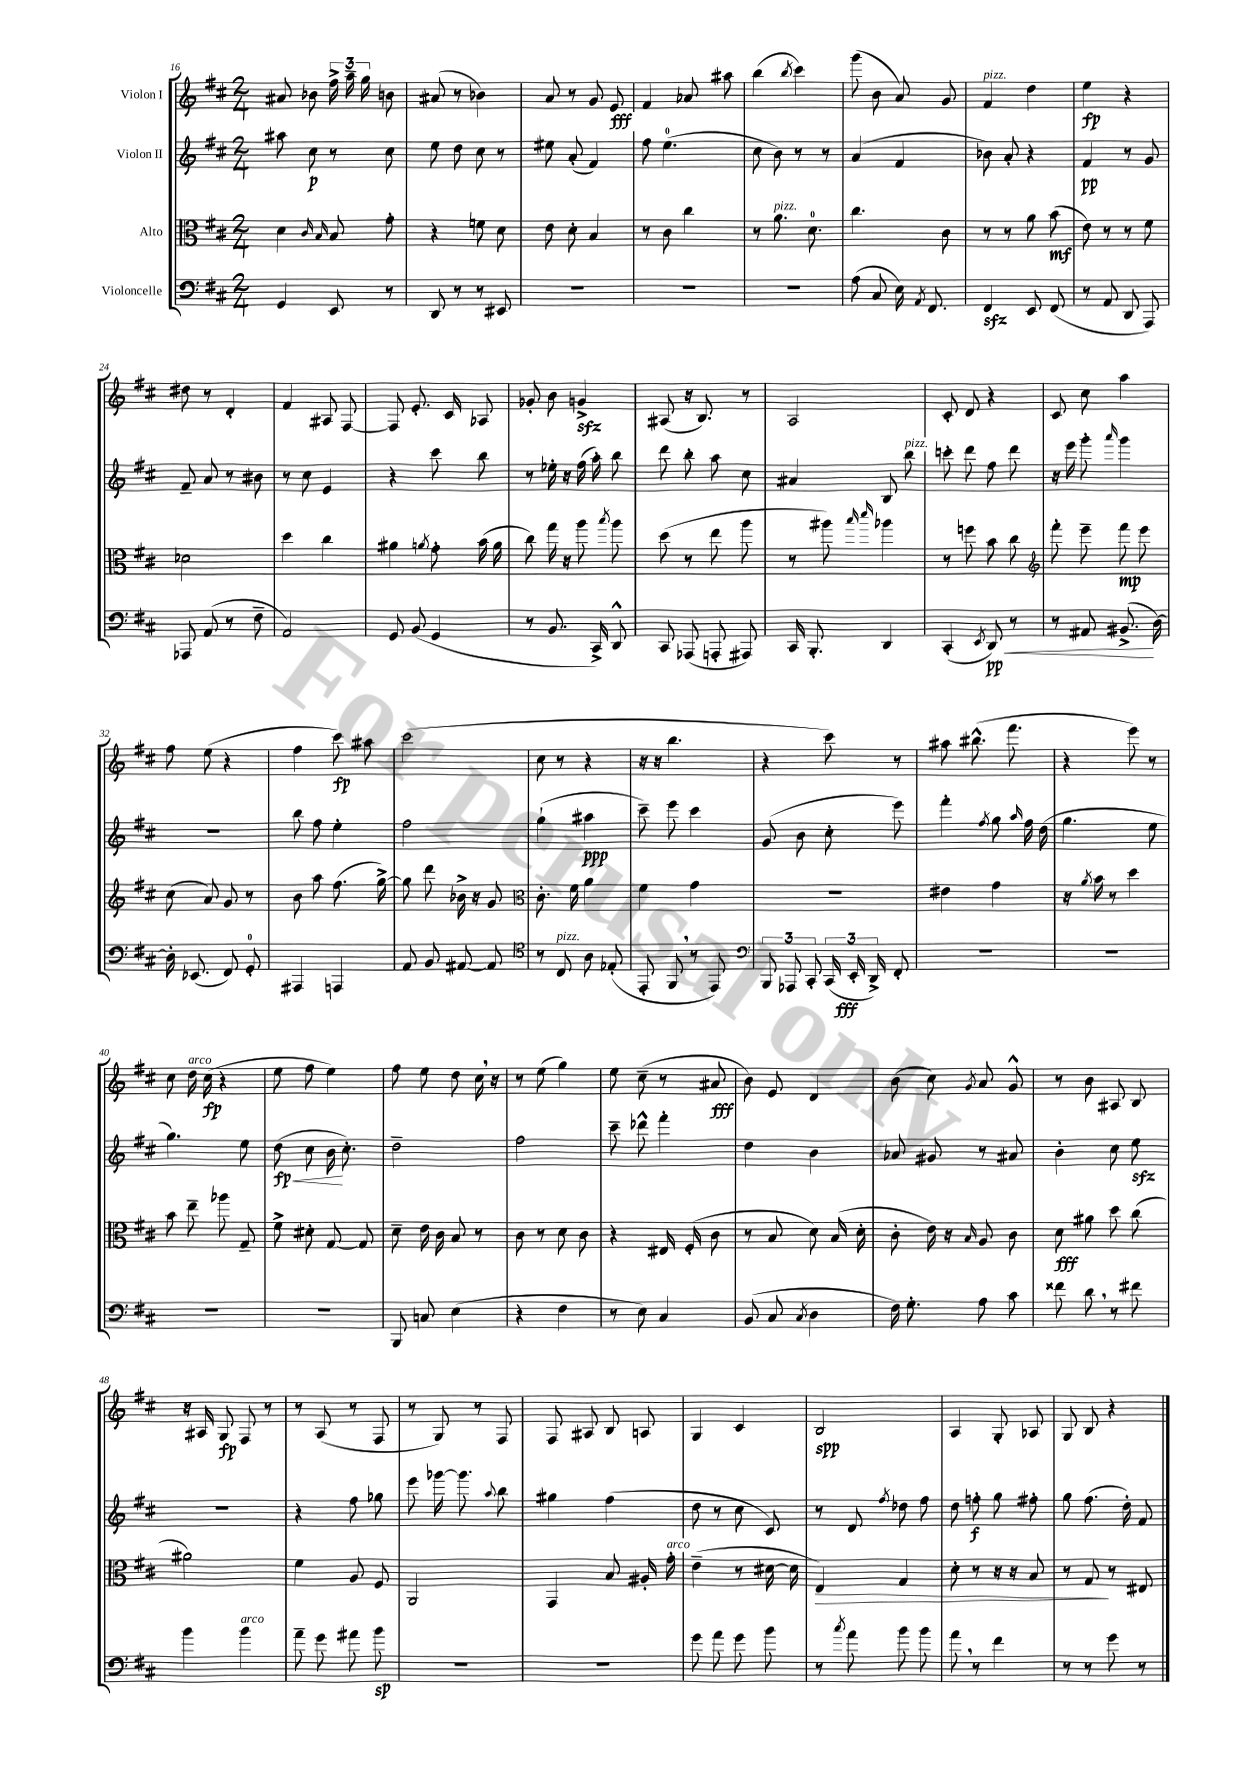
<<
\new StaffGroup <<
\new Staff = "s0" \with { instrumentName = "Violon I" } {
    \clef treble \key d \major \numericTimeSignature \time 2/4
    \autoBeamOff ais'8 bes'8 \tuplet 3/2 { fis''16-> a''16-- g''16 } b'8 |
    ais'8( r8 bes'4) |
    a'8 r8 g'8 e'8\fff |
    fis'4 aes'8 ais''8 |
    b''4( \acciaccatura { b''8 } cis'''4) |
    g'''8( b'8 a'8) g'8 |
    fis'4^\markup { \italic "pizz." } d''4 |
    e''4\fp r4 |
    dis''8 r8 d'4-. |
    fis'4 ais8 fis8~ |
    fis8 e'8.-. cis'16 aes8 |
    ges'8-. b'8 g'4->\sfz |
    ais8( r16 b8.) r8 |
    a2 |
    cis'8-. d'8 r4 |
    cis'8 cis''8 a''4 |
    fis''8 e''8( r4 |
    fis''4 cis'''8\fp) ais''8 |
    cis'''2( |
    cis''8 r8 r4 |
    r16 r16 b''4. |
    r4 cis'''8) r8 |
    ais''8 bis''8.-^( fis'''8. |
    r4 e'''8) r8 |
    cis''8 d''16^\markup { \italic "arco" } cis''16\fp( r4 |
    e''8 fis''8 e''4) |
    fis''8 e''8 d''8 cis''16 \breathe r16 |
    r8 e''8( g''4) |
    e''8 cis''8--( r8 ais'8\fff |
    b'8) e'8 d'4 |
    b'8( cis''8) \acciaccatura { g'8 } a'8 g'8-^ |
    r8 b'8 ais8 b8 |
    r16 ais16 g8\fp fis8 r8 |
    r8 a8( r8 fis8 |
    r8 g8) r8 fis8 |
    fis8 ais8 b8 a8 |
    g4 cis'4 |
    b2\spp |
    a4 g8-. aes8 |
    g8 b8 r4 \bar "|." |
}
\new Staff = "s1" \with { instrumentName = "Violon II" } {
    \clef treble \key d \major \numericTimeSignature \time 2/4
    \autoBeamOff ais''8 cis''8\p r8 cis''8 |
    e''8 d''8 cis''8 r8 |
    eis''8 a'8-.( fis'4) |
    fis''8 e''4.-0( |
    cis''8 b'8) r8 r8 |
    a'4( fis'4 |
    bes'8) a'8-. r4 |
    fis'4\pp r8 g'8 |
    fis'8-- a'8 r8 bis'8 |
    r8 cis''8 e'4 |
    r4 cis'''8 b''8 |
    r8 ees''16-. r16 fis''16( a''16-.) b''8 |
    d'''8 b''8-. a''8 cis''8 |
    ais'4 b8 b''8^\markup { \italic "pizz." } |
    c'''8-. d'''8 fis''8 d'''8 |
    r16 e'''16 g'''8-. \grace { a'''16 } g'''4 |
    r2 |
    b''8 fis''8 e''4-. |
    fis''2 |
    g''4-!( ais''4\ppp |
    cis'''8--) e'''8 cis'''4 |
    g'8( b'8 cis''8-. e'''8) |
    fis'''4-. \acciaccatura { fis''8 } g''8 \grace { a''16 } fis''16 d''16( |
    g''4. e''8 |
    g''4.) e''8 |
    d''8\fp\<( cis''8 b'16\! cis''8.-.) |
    d''2-- |
    fis''2 |
    cis'''8-- des'''8-^ fis'''4-. |
    d''4 b'4 |
    aes'8 gis'8 r8 ais'8 |
    b'4-. cis''8 e''8\sfz |
    r2 |
    r4 fis''8 ges''8 |
    e'''8 ges'''16~ ges'''8. \appoggiatura { a''8 } b''8 |
    gis''4 fis''4( |
    d''8 r8 cis''8 cis'8) |
    r8 d'8 \acciaccatura { fis''8 } des''8 fis''8 |
    d''8 f''8-.\f g''8 fis''8-. |
    g''8 fis''8.( d''16-.) fis'8 \bar "|." |
}
\new Staff = "s2" \with { instrumentName = "Alto" } {
    \clef alto \key d \major \numericTimeSignature \time 2/4
    \autoBeamOff d'4 \grace { cis'16 b16 } b8 g'8-. |
    r4 f'8 d'8 |
    e'8 d'8-. b4 |
    r8 cis'8 cis''4 |
    r8 a'8.^\markup { \italic "pizz." } d'8.-0 |
    cis''4. cis'8 |
    r8 r8 a'8 b'8\mf( |
    e'8) r8 r8 fis'8 |
    des'2 |
    d''4 cis''4 |
    ais'4 \acciaccatura { a'8 } g'8-. b'16( a'16 |
    cis''8) g''16 r16 a''8 \acciaccatura { b''8 } a''8 |
    d''8( r8 e''8 a''8 |
    r8 ais''8) \grace { b''16 d'''16 } aes''4 |
    r8 f''8 b'8 cis''8 |
    \clef treble fis'''8-. e'''8-- fis'''8\mp e'''8 |
    cis''8( a'8) g'8 r8 |
    b'8 a''8 fis''8.( g''16~->) |
    g''8 d'''8 bes'16-> r16 g'8 |
    \clef alto cis'8.-. fis'16 a'4 |
    fis'4 g'4 |
    r2 |
    eis'4 g'4 |
    r16 \acciaccatura { a'8 } b'16 r8 d''4 |
    b'8 e''8-- aes''8 g8-- |
    fis'8-> dis'8-. g8~ g8 |
    d'8-- e'16 cis'16 b8 r8 |
    cis'8 r8 d'8 cis'8 |
    r4 eis16 fis16-.( cis'8 |
    r8 b8 d'8) b16( d'16-. |
    cis'8-. e'16) r16 \grace { b16 } a8 cis'8 |
    d'8\fff ais'8 d''8 cis''8( |
    ais'2) |
    fis'4 a8 fis8 |
    a,2 |
    g,4 b8 ais16-. g'16-.^\markup { \italic "arco" } |
    e'4--( r8 dis'16~ dis'16 |
    e4\>) g4 |
    d'8-. r8 r16 r16 b8 |
    r8 g8\! r8 eis8 \bar "|." |
}
\new Staff = "s3" \with { instrumentName = "Violoncelle" } {
    \clef bass \key d \major \numericTimeSignature \time 2/4
    \autoBeamOff g,4 e,8 r8 |
    d,8 r8 r8 eis,8 |
    R2 |
    R2 |
    R2 |
    a8( cis8 e16) \acciaccatura { a,8 } fis,8. |
    fis,4\sfz e,8 fis,8( |
    r8 a,8 d,8 a,,8) |
    aes,,8 a,8( r8 fis8-- |
    a,2) |
    g,8 b,8( g,4 |
    r8 b,8. cis,16->) d,8-^ |
    cis,8 aes,,8( a,,8-. ais,,8) |
    cis,16 b,,8.-. d,4 |
    cis,4-.( \acciaccatura { e,8 } d,8\pp\<) r8 |
    r8 ais,8 bis,8.->\!( d16~) |
    d16-. ees,8.( fis,8) g,8-0-. |
    ais,,4 a,,4 |
    a,8 b,8 ais,8~ ais,8 |
    \clef tenor r8 cis8^\markup { \italic "pizz." } a8 ees8-.( |
    e,8-. fis,8 \breathe r8 e,8) |
    \clef bass \tuplet 3/2 { b,,8 aes,,8 cis,8-. } \tuplet 3/2 { cis,16( e,16-.\fff d,16->) } fis,8-. |
    R2 |
    R2 |
    R2 |
    R2 |
    b,,8 c8 e4( |
    r4 fis4 |
    r8 e8) cis4 |
    b,8( cis8 \acciaccatura { cis8 } d4 |
    fis16) g8.-. a8 cis'8 |
    fisis'8 d'8 \breathe r8 fis'8 |
    b'4 b'4^\markup { \italic "arco" } |
    a'8-- g'8 ais'8 b'8\sp |
    r2 |
    r2 |
    g'8 a'8 g'8 b'8 |
    r8 \acciaccatura { cis''8 } a'8 b'8 b'8 |
    a'8 \breathe r8 fis'4 |
    r8 r8 g'8 r8 \bar "|." |
}
>>
>>
\layout { \context { \Score currentBarNumber = #16 } }
